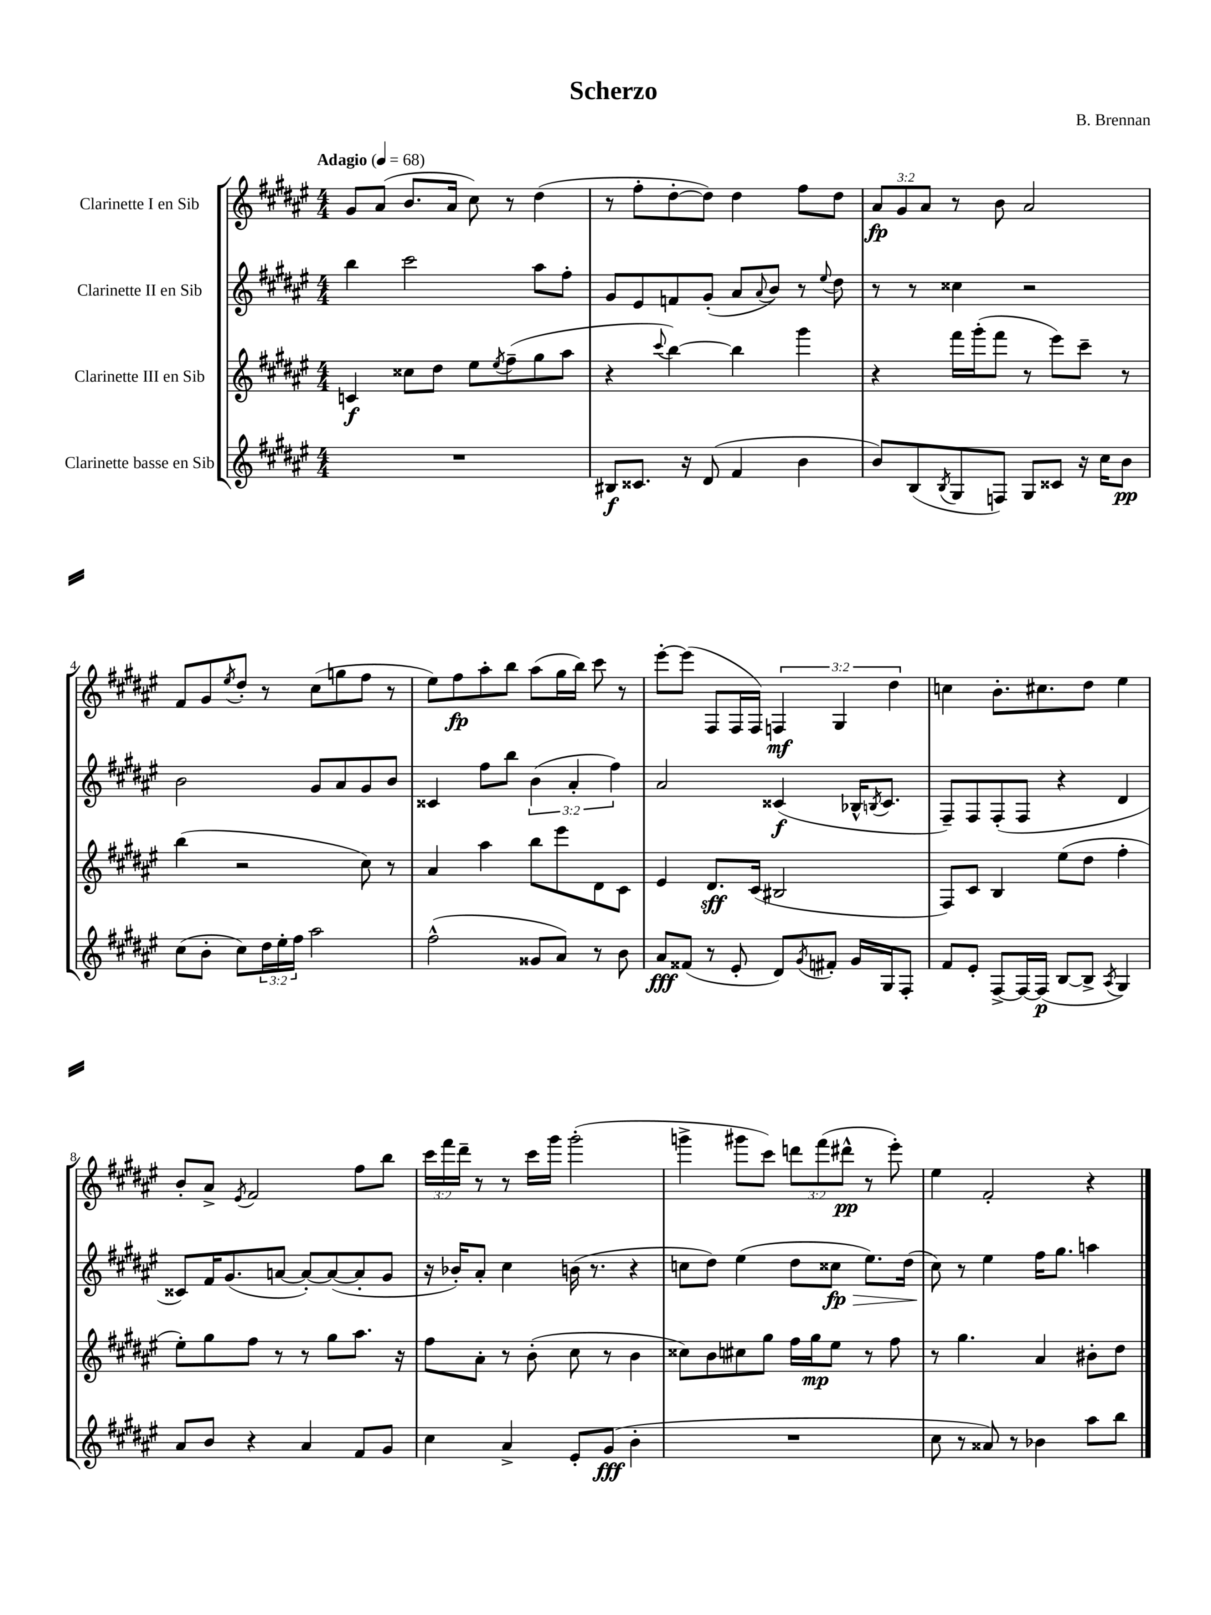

**kern	**dynam	**kern	**dynam	**kern	**dynam	**kern	**dynam
*part4	*part4	*part3	*part3	*part2	*part2	*part1	*part1
*staff4	*staff4	*staff3	*staff3	*staff2	*staff2	*staff1	*staff1
*I"Clarinette basse en Sib	*	*I"Clarinette III en Sib	*	*I"Clarinette II en Sib	*	*I"Clarinette I en Sib	*
*clefG2	*	*clefG2	*	*clefG2	*	*clefG2	*
*k[f#c#g#d#a#e#]	*	*k[f#c#g#d#a#e#]	*	*k[f#c#g#d#a#e#]	*	*k[f#c#g#d#a#e#]	*
*M4/4	*	*M4/4	*	*M4/4	*	*M4/4	*
*MM68	*	*MM68	*	*MM68	*	*MM68	*
=1	=1	=1	=1	=1	=1	=1	=1
!	!	!	!	!	!	!LO:TX:a:B:t=Adagio	!
1r	.	4cn/	f	4bb\	.	8g#/L	.
.	.	.	.	.	.	(8a#/J	.
.	.	8cc##X\L	.	2ccc#\	.	8.b/L	.
.	.	8dd#\J	.	.	.	.	.
.	.	.	.	.	.	16a#/Jk	.
.	.	8ee#\L	.	.	.	8cc#\)	.
.	.	8qee#/	.	.	.	.	.
.	.	(8ff#~\	.	.	.	8r	.
.	.	8gg#\	.	8aa#\L	.	(4dd#\	.
.	.	8aa#\J	.	8ff#'\J	.	.	.
=2	=2	=2	=2	=2	=2	=2	=2
8B#X/L	f	4r	.	8g#/L	.	8r	.
8.c##X/J	.	.	.	8e#/	.	8ff#'\L	.
.	.	8qqccc#/	.	.	.	.	.
.	.	[4bb\)	.	8fn/	.	[8dd#'\	.
16r	.	.	.	.	.	.	.
(8d#/	.	.	.	(8g#'/J	.	8dd#\J])	.
4f#/	.	4bb\]	.	8a#/L	.	4dd#\	.
.	.	.	.	8qqa#/	.	.	.
.	.	.	.	8b/J)	.	.	.
4b\	.	4ggg#\	.	8r	.	8ff#\L	.
.	.	.	.	8qqee#/	.	.	.
.	.	.	.	8dd#\	.	8dd#\J	.
=3	=3	=3	=3	=3	=3	=3	=3
8b/L)	.	4r	.	8r	.	12a#/L	fp
.	.	.	.	.	.	12g#/	.
(8B/	.	.	.	8r	.	.	.
.	.	.	.	.	.	12a#/J	.
8qB/	.	.	.	.	.	.	.
8G#/	.	16fff#\LL	.	4cc##X\	.	8r	.
.	.	(16ggg#'\J	.	.	.	.	.
8Fn/J)	.	8fff#\J	.	.	.	8b\	.
8G#/L	.	8r	.	2r	.	2a#/	.
8c##X/J	.	8eee#\L)	.	.	.	.	.
16r	.	8ccc#~\J	.	.	.	.	.
16cc#\KL	.	.	.	.	.	.	.
8b\J	pp	8r	.	.	.	.	.
!!LO:LB:g=z
=4	=4	=4	=4	=4	=4	=4	=4
(8cc#\L	.	(4bb\	.	2b\	.	8f#/L	.
8b'\J	.	.	.	.	.	8g#/	.
.	.	.	.	.	.	8qee#/	.
8cc#\L)	.	2r	.	.	.	8dd#'/J	.
24dd#\L	.	.	.	.	.	8r	.
24ee#'\	.	.	.	.	.	.	.
24ff#\JJ	.	.	.	.	.	.	.
2aa#\	.	.	.	8g#/L	.	(8cc#\L	.
.	.	.	.	8a#/	.	8ggn\	.
.	.	8cc#\)	.	8g#/	.	8ff#\J	.
.	.	8r	.	8b/J	.	8r	.
=5	=5	=5	=5	=5	=5	=5	=5
(2ff#^^\	.	4a#/	.	4c##X/	.	8ee#\L)	.
.	.	.	.	.	.	8ff#\	fp
.	.	4aa#\	.	8ff#\L	.	8aa#'\	.
.	.	.	.	8bb\J	.	8bb\J	.
8g##X/L	.	8bb\L	.	(6b\	.	(8aa#\L	.
8a#/J)	.	8eee#\	.	.	.	16gg#\L	.
.	.	.	.	6a#'/	.	.	.
.	.	.	.	.	.	16bb\JJ)	.
8r	.	8d#\	.	.	.	8ccc#\	.
.	.	.	.	6ff#\)	.	.	.
8b\	.	8c#\J	.	.	.	8r	.
=6	=6	=6	=6	=6	=6	=6	=6
8a#/L	fff	4e#/	.	2a#/	.	[8eee#'\L	.
(8f##X/J	.	.	.	.	.	(8eee#\J]	.
8r	.	8.d#/L	sff	.	.	8F#/L	.
8e#'/	.	.	.	.	.	16F#/L	.
.	.	(16c#/Jk	.	.	.	16F#/JJ)	.
8d#/L)	.	2B#X/	.	(4c##X/	f	6Fn/	mf
8qg#/	.	.	.	.	.	.	.
8f#X'/J	.	.	.	.	.	.	.
.	.	.	.	.	.	6G#/	.
16g#/LL	.	.	.	16B-X^^/KL	.	.	.
.	.	.	.	8qBn/	.	.	.
16G#/J	.	.	.	8.c##/J	.	.	.
.	.	.	.	.	.	6dd#\	.
8F#'/J	.	.	.	.	.	.	.
=7	=7	=7	=7	=7	=7	=7	=7
8f#/L	.	8F#/L)	.	8F#~/L)	.	4ccn\	.
8e#'/J	.	8c#/J	.	8F#/	.	.	.
[8F#^/L	.	4B/	.	(8F#'/	.	8.b'\L	.
16F#/L_	.	.	.	8F#/J	.	.	.
(16F#/JJ]	p	.	.	.	.	8.cc#X\	.
[8B/L	.	(8ee#\L	.	4r	.	.	.
8B^/J]	.	8dd#\J	.	.	.	8dd#\J	.
8qA#/	.	.	.	.	.	.	.
4G#/)	.	4ff#'\	.	4d#/	.	4ee#\	.
!!LO:LB:g=z
=8	=8	=8	=8	=8	=8	=8	=8
8a#/L	.	8ee#'\L)	.	8c##X/L)	.	8b'/L	.
8b/J	.	8gg#\	.	16f#/K	.	8a#^/J	.
.	.	.	.	(8.g#/	.	.	.
.	.	.	.	.	.	8qe#/	.
4r	.	8ff#\J	.	.	.	2f#/	.
.	.	8r	.	[8an/J	.	.	.
4a#/	.	8r	.	8a'/L_)	.	.	.
.	.	8gg#\L	.	(8a/_	.	.	.
8f#/L	.	8.aa#\J	.	8a'/]	.	8ff#\L	.
8g#/J	.	.	.	8g#/J	.	8bb\J	.
.	.	16r	.	.	.	.	.
=9	=9	=9	=9	=9	=9	=9	=9
4cc#\	.	8ff#\L	.	16r	.	24ccc#\LL	.
.	.	.	.	.	.	24fff#\	.
.	.	.	.	16b-X'/KL)	.	.	.
.	.	.	.	.	.	24ddd#~\JJ	.
.	.	8a#'\J	.	8a#'/J	.	8r	.
4a#^/	.	8r	.	4cc#\	.	8r	.
.	.	(8b'\	.	.	.	16ccc#\LL	.
.	.	.	.	.	.	16ggg#\JJ	.
8e#'/L	.	8cc#\	.	(16bn\	.	(2ggg#'\	.
.	.	.	.	8.r	.	.	.
(8g#/J	fff	8r	.	.	.	.	.
4b'\	.	4b\	.	4r	.	.	.
=10	=10	=10	=10	=10	=10	=10	=10
1r	.	8cc##X\L)	.	8ccn\L	.	4gggn^\	.
.	.	8b\	.	8dd#\J)	.	.	.
.	.	8cc#X\	.	(4ee#\	.	8ggg#X\L	.
.	.	8gg#\J	.	.	.	8ccc#\J)	.
.	.	16ff#\LL	.	8dd#\L	.	12dddn\L	.
.	.	16gg#\J	mp	.	.	.	.
.	.	.	.	.	.	(12fff#\	.
!	!	!	!	!	!LO:HP:b	!	!
.	.	8ee#\J	.	8cc##X\J	> fp	.	.
.	.	.	.	.	.	12ddd#X^^\J	pp
.	.	8r	.	8.ee#\L)	.	8r	.
.	.	8ff#\	.	.	.	8eee#'\)	.
.	.	.	.	(16dd#\Jk	.	.	.
=11	=11	=11	=11	=11	=11	=11	=11
8cc#\	.	8r	.	8cc#\)	.	4ee#\	.
8r	.	4.gg#\	.	8r	]	.	.
8a##X/)	.	.	.	4ee#\	.	2f#'/	.
8r	.	.	.	.	.	.	.
4b-X\	.	4a#/	.	16ff#\KL	.	.	.
.	.	.	.	8.gg#\J	.	.	.
8aa#\L	.	8b#X'\L	.	4aan\	.	4r	.
8bb\J	.	8dd#\J	.	.	.	.	.
==	==	==	==	==	==	==	==
*-	*-	*-	*-	*-	*-	*-	*-
